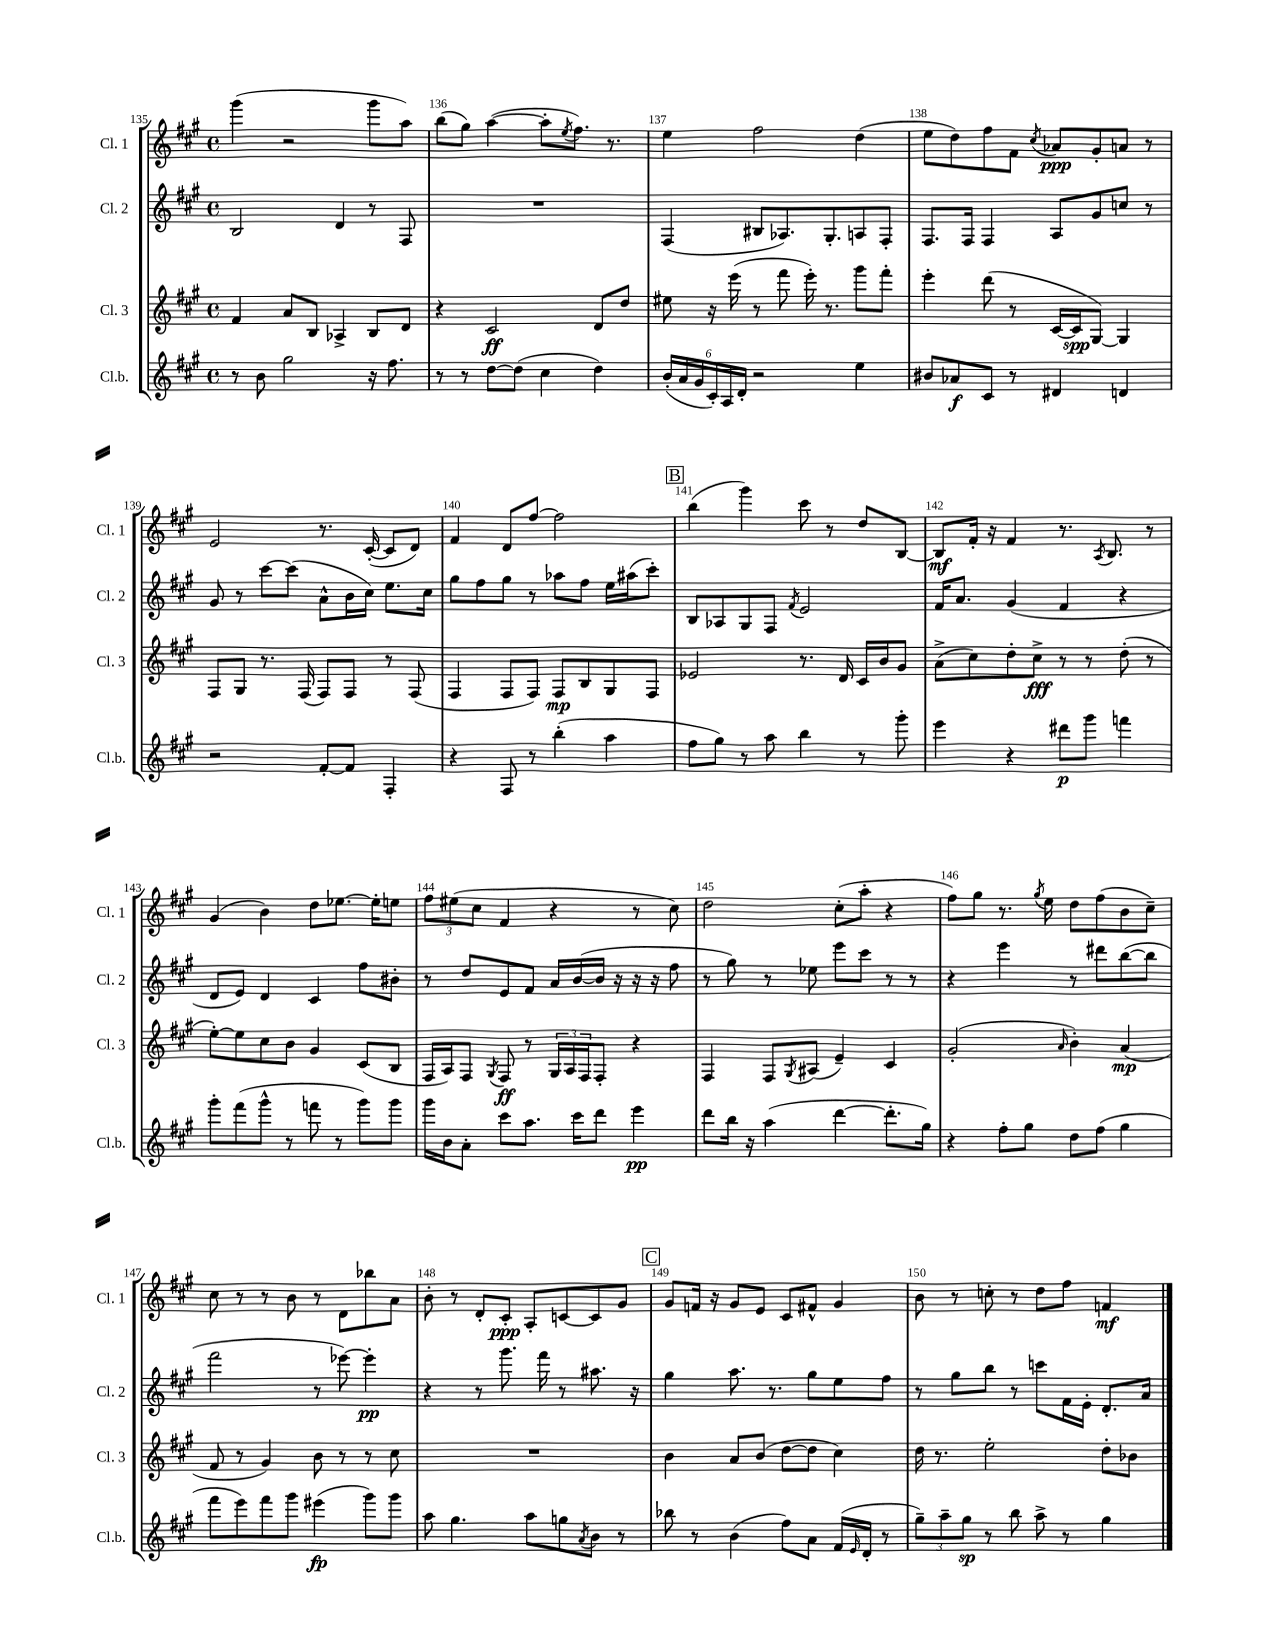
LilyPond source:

<<
\new StaffGroup <<
\new Staff = "s0" \with { instrumentName = "Cl. 1" shortInstrumentName = "Cl. 1" } {
    \clef treble \key a \major \defaultTimeSignature \time 4/4
    gis'''4( r2 gis'''8 a''8) |
    b''8( gis''8) a''4~( a''8-. \acciaccatura { e''8 } fis''8.) r8. |
    e''4 fis''2 d''4( |
    e''8 d''8) fis''8 fis'8 \acciaccatura { cis''8 } aes'8\ppp gis'8-. a'8 r8 |
    e'2 r8. cis'16~-.( cis'8 d'8) |
    fis'4 d'8 fis''8~ fis''2 |
    \mark \markup { \box "B" } b''4( gis'''4) cis'''8 r8 d''8 b8~ |
    b8\mf fis'16-. r16 fis'4 r8. \acciaccatura { a8 } b8. r8 |
    gis'4( b'4) d''8 ees''8.~ ees''16-. e''8 |
    \tuplet 3/2 { fis''8 eis''8( cis''8 } fis'4 r4 r8 cis''8) |
    d''2 cis''8-.( a''8-. r4 |
    fis''8) gis''8 r8. \acciaccatura { gis''8 } e''16 d''8 fis''8( b'8 cis''8--) |
    cis''8 r8 r8 b'8 r8 d'8 bes''8 a'8 |
    b'8-. r8 d'8-. cis'8-.\ppp a8-. c'8~ c'8 gis'8 |
    \mark \markup { \box "C" } gis'8 f'16 r16 gis'8 e'8 cis'8 fis'8-^ gis'4 |
    b'8 r8 c''8-. r8 d''8 fis''8 f'4\mf \bar "|." |
}
\new Staff = "s1" \with { instrumentName = "Cl. 2" shortInstrumentName = "Cl. 2" } {
    \clef treble \key a \major \defaultTimeSignature \time 4/4
    b2 d'4 r8 fis8 |
    R1 |
    fis4( bis8 aes8.) gis8.-. a8 fis8-. |
    fis8. fis16 fis4 a8 gis'8 c''8 r8 |
    gis'8 r8 cis'''8~ cis'''8( a'8-^ b'16 cis''16) e''8. cis''16 |
    gis''8 fis''8 gis''8 r8 aes''8 fis''8 e''16 ais''16( cis'''8-.) |
    \mark \markup { \box "B" } b8 aes8 gis8 fis8 \acciaccatura { fis'8 } e'2 |
    fis'16 a'8. gis'4( fis'4 r4 |
    d'8 e'8) d'4 cis'4 fis''8 bis'8-. |
    r8 d''8 e'8 fis'8 a'16 b'16~( b'16 r16 r16 r16 fis''8 |
    r8 gis''8) r8 ees''8 e'''8 cis'''8 r8 r8 |
    r4 e'''4 r8 dis'''8 b''8~( b''8 |
    fis'''2 r8 ees'''8~) ees'''4-.\pp |
    r4 r8 gis'''8. fis'''16 r8 ais''8. r16 |
    \mark \markup { \box "C" } gis''4 a''8. r8. gis''8 e''8 fis''8 |
    r8 gis''8 b''8 r8 c'''8 fis'16 e'16-. d'8.-. a'16 \bar "|." |
}
\new Staff = "s2" \with { instrumentName = "Cl. 3" shortInstrumentName = "Cl. 3" } {
    \clef treble \key a \major \defaultTimeSignature \time 4/4
    fis'4 a'8 b8 aes4-> b8 d'8 |
    r4 cis'2\ff d'8 d''8 |
    eis''8 r16 e'''16( r8 fis'''8 e'''16-.) r8. gis'''8 fis'''8-. |
    e'''4-. d'''8( r8 cis'16~ cis'16\spp gis8~) gis4 |
    fis8 gis8 r8. fis16( fis8) fis8 r8 fis8( |
    fis4 fis8 fis8) fis8\mp b8 gis8 fis8 |
    \mark \markup { \box "B" } ees'2 r8. d'16 cis'16 b'16 gis'8 |
    a'8->( cis''8) d''8-. cis''8->\fff r8 r8 d''8-.( r8 |
    e''8~-.) e''8 cis''8 b'8 gis'4 cis'8( b8 |
    fis16 a16) fis8 \acciaccatura { gis8 } fis8\ff r8 \tuplet 3/2 { gis16 a16 fis16 } fis8-. r4 |
    fis4 fis8 \acciaccatura { gis8 } ais8( e'4--) cis'4 |
    gis'2-.( \grace { a'16 } b'4-.) a'4\mp( |
    fis'8 r8 gis'4) b'8 r8 r8 cis''8 |
    R1 |
    \mark \markup { \box "C" } b'4 a'8 b'8( d''8~ d''8 cis''4) |
    d''16 r8. e''2-. d''8-. bes'8 \bar "|." |
}
\new Staff = "s3" \with { instrumentName = "Cl.b." shortInstrumentName = "Cl.b." } {
    \clef treble \key a \major \defaultTimeSignature \time 4/4
    r8 b'8 gis''2 r16 fis''8. |
    r8 r8 d''8~ d''8( cis''4 d''4) |
    \tuplet 6/4 { b'16-.( a'16 gis'16 cis'16-.) a16 d'16-. } r2 e''4 |
    bis'8 aes'8\f cis'8 r8 dis'4 d'4 |
    r2 fis'8~-. fis'8 fis4-. |
    r4 fis8 r8 b''4-.( a''4 |
    \mark \markup { \box "B" } fis''8 gis''8) r8 a''8 b''4 r8 gis'''8-. |
    e'''4 r4 dis'''8\p gis'''8 f'''4 |
    gis'''8-. fis'''8( gis'''8-^ r8 f'''8 r8 gis'''8) gis'''8 |
    gis'''16 b'16 a'8-. cis'''8 a''8. cis'''16 d'''8 e'''4\pp |
    d'''8 b''16 r16 a''4( d'''4~ d'''8.-. gis''16) |
    r4 fis''8-. gis''8 d''8 fis''8( gis''4 |
    fis'''8 e'''8) fis'''8 gis'''8 eis'''4\fp( gis'''8) gis'''8 |
    a''8 gis''4. a''8 g''8 \acciaccatura { a'8 } b'8 r8 |
    \mark \markup { \box "C" } bes''8 r8 b'4( fis''8) a'8 fis'16( \grace { e'16 } d'16-. r8 |
    \tuplet 3/2 { gis''8--) a''8-- gis''8\sp } r8 b''8 a''8-> r8 gis''4 \bar "|." |
}
>>
>>
\layout { \context { \Score currentBarNumber = #135 \override BarNumber.break-visibility = ##(#f #t #t) barNumberVisibility = #all-bar-numbers-visible } }
